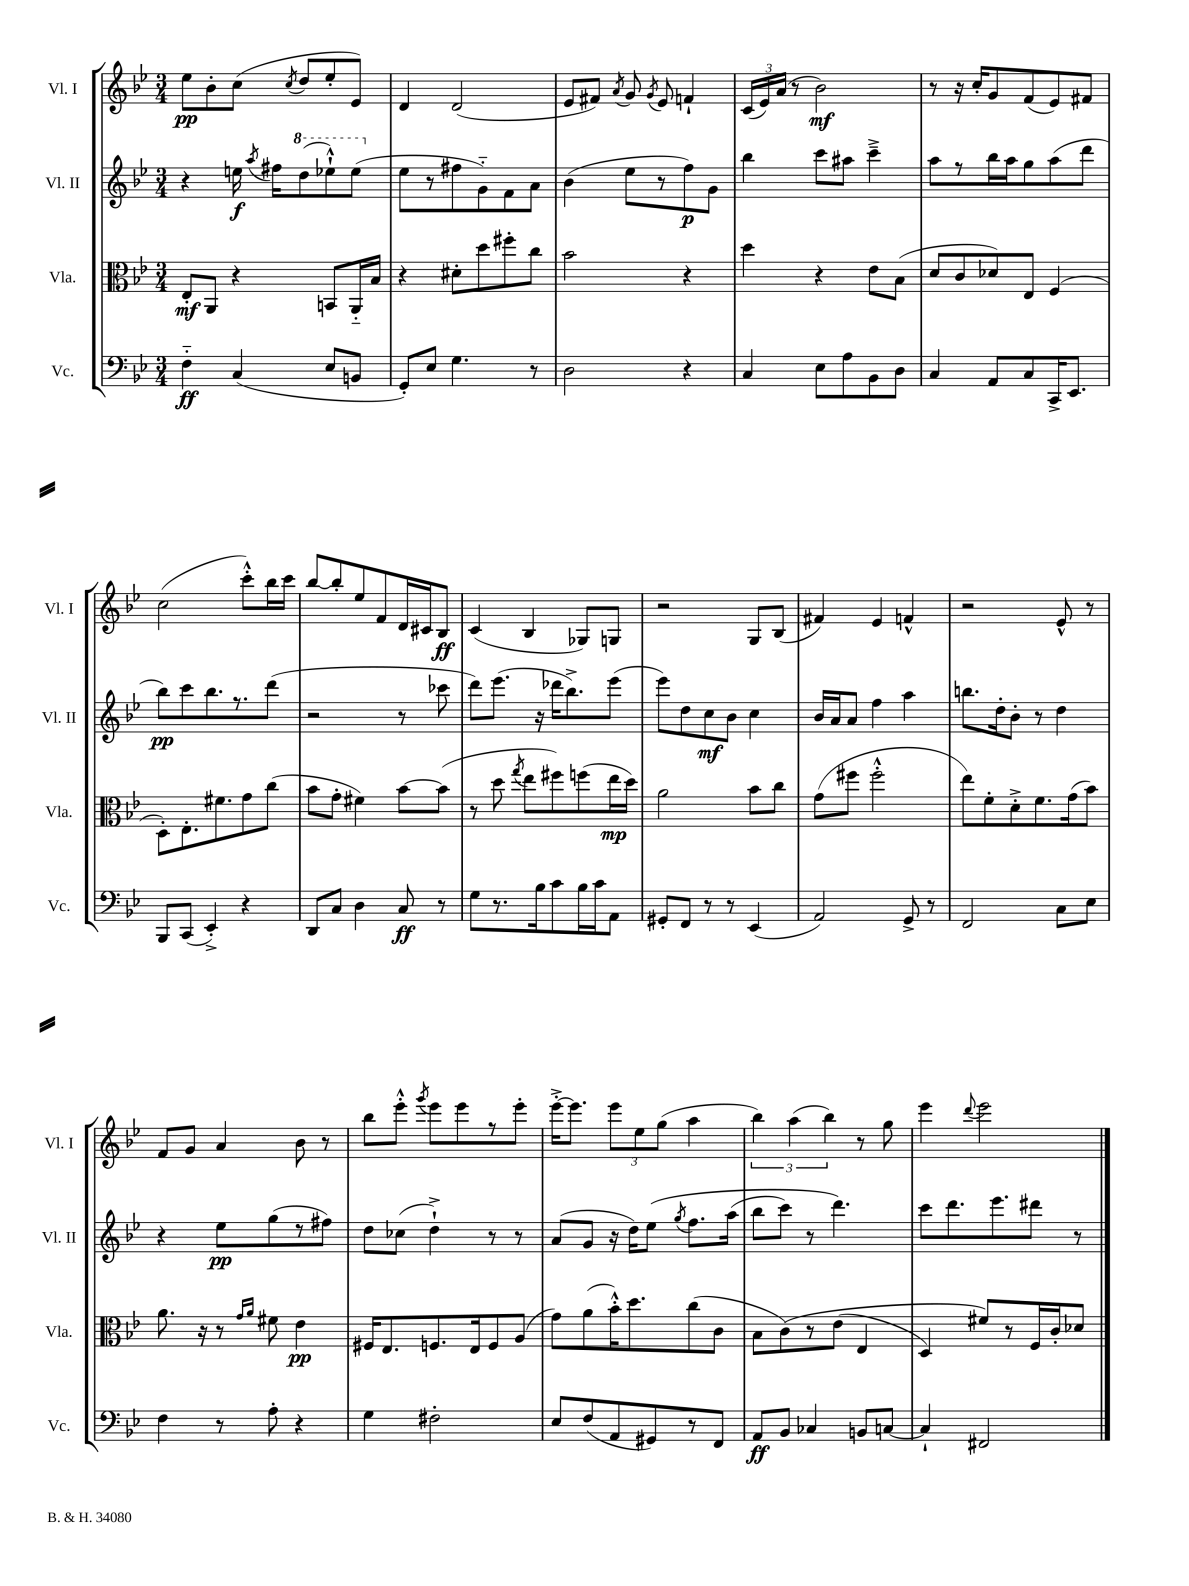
<<
\new StaffGroup <<
\new Staff = "s0" \with { instrumentName = "Vl. I" shortInstrumentName = "Vl. I" } {
    \clef treble \key bes \major \numericTimeSignature \time 3/4
    \autoBeamOff ees''8[\pp bes'8-. c''8]( \acciaccatura { c''8 } d''8[ ees''8-. ees'8]) |
    d'4 d'2( |
    ees'8[ fis'8]) \acciaccatura { a'8 } g'8 \acciaccatura { g'8 } ees'8 f'4-! |
    \tuplet 3/2 { c'16[( ees'16) a'16]( } r8 bes'2\mf) |
    r8 r16 c''16[-. g'8 f'8( ees'8) fis'8] |
    c''2( c'''8[-.-^) bes''16 c'''16] |
    bes''8[~ bes''8-. ees''8 f'8 d'16 cis'16 bes8]\ff |
    c'4( bes4 ges8[) g8] |
    r2 g8[ bes8]( |
    fis'4) ees'4 f'4-^ |
    r2 ees'8-^ r8 |
    f'8[ g'8] a'4 bes'8 r8 |
    bes''8[ ees'''8]-.-^ \acciaccatura { g'''8 } ees'''8[ ees'''8 r8 ees'''8]-. |
    ees'''16[~-.-> ees'''8.] \tuplet 3/2 { ees'''8[ ees''8 g''8]( } a''4 |
    \tuplet 3/2 { bes''4) a''4( bes''4) } r8 g''8 |
    ees'''4 \appoggiatura { d'''8 } ees'''2 \bar "|." |
}
\new Staff = "s1" \with { instrumentName = "Vl. II" shortInstrumentName = "Vl. II" } {
    \clef treble \key bes \major \numericTimeSignature \time 3/4
    \autoBeamOff r4 e''16\f \acciaccatura { a''8 } fis''16[ \ottava #1 d'''8( ees'''!8-!-^) ees'''8]( \ottava #0 |
    ees''8[ r8 fis''8 g'8-_) f'8 a'8] |
    bes'4( ees''8[ r8 f''8\p) g'8] |
    bes''4 c'''8[ ais''8] c'''4---> |
    a''8[ r8 bes''16 a''16 g''8 a''8( d'''8] |
    bes''8[\pp) c'''8 bes''8. r8. d'''8]( |
    r2 r8 ces'''8 |
    d'''8[) ees'''8.]( r16 des'''16[ bes''8.->) ees'''8]( |
    ees'''8[) d''8 c''8\mf bes'8] c''4 |
    bes'16[ a'16 a'8] f''4 a''4 |
    b''8.[ d''16-. bes'8]-. r8 d''4 |
    r4 ees''8[\pp g''8( r8 fis''8]) |
    d''8[ ces''8]( d''4-!->) r8 r8 |
    a'8[( g'8] r16 d''16[) ees''8]\( \acciaccatura { g''8 } f''8.[ a''16]( |
    bes''8[ c'''8]) r8 d'''4.\) |
    c'''8[ d'''8. ees'''8. dis'''8] r8 \bar "|." |
}
\new Staff = "s2" \with { instrumentName = "Vla." shortInstrumentName = "Vla." } {
    \clef alto \key bes \major \numericTimeSignature \time 3/4
    \autoBeamOff ees8[-.\mf a,8] r4 b,8[ a,16-_ bes16] |
    r4 dis'8[-. d''8 fis''8-. c''8] |
    bes'2 r4 |
    d''4 r4 ees'8[ bes8]( |
    d'8[ c'8 des'8) ees8] f4( |
    d8[-.) ees8.-. fis'8. g'8 c''8]( |
    bes'8[ g'8]-. fis'4) bes'8[~ bes'8]( |
    r8 d''8 \acciaccatura { g''8 } ees''8[ fis''8) f''8( ees''16\mp d''16]) |
    a'2 bes'8[ c''8] |
    g'8[( fis''8] fis''2-.-^ |
    ees''8[) f'8-. d'8-.-> f'8. g'16( bes'8]) |
    a'8. r16 r8 \grace { g'16[ a'16] } fis'8 ees'4\pp |
    fis16[ ees8. f8. ees16 f8 a8]( |
    g'8[) a'8( bes'16-.-^) d''8. c''8( c'8] |
    bes8[ c'8)\( r8 ees'8]( ees4 |
    d4) fis'8[\) r8 f16 c'16-. des'8] \bar "|." |
}
\new Staff = "s3" \with { instrumentName = "Vc." shortInstrumentName = "Vc." } {
    \clef bass \key bes \major \numericTimeSignature \time 3/4
    \autoBeamOff f4-_\ff c4( ees8[ b,8] |
    g,8[-.) ees8] g4. r8 |
    d2 r4 |
    c4 ees8[ a8 bes,8 d8] |
    c4 a,8[ c8 c,16-> ees,8.] |
    bes,,8[ c,8]( ees,4-.->) r4 |
    d,8[ c8] d4 c8\ff r8 |
    g8[ r8. bes16 c'8 bes16 c'16 a,8] |
    gis,8[-. f,8] r8 r8 ees,4( |
    a,2) g,8-> r8 |
    f,2 c8[ ees8] |
    f4 r8 a8-. r4 |
    g4 fis2-. |
    ees8[ f8( a,8 gis,8) r8 f,8] |
    a,8[\ff bes,8] ces4 b,8[ c8]~ |
    c4-! fis,2 \bar "|." |
}
>>
>>
\layout { \context { \Score \remove "Bar_number_engraver" } }
